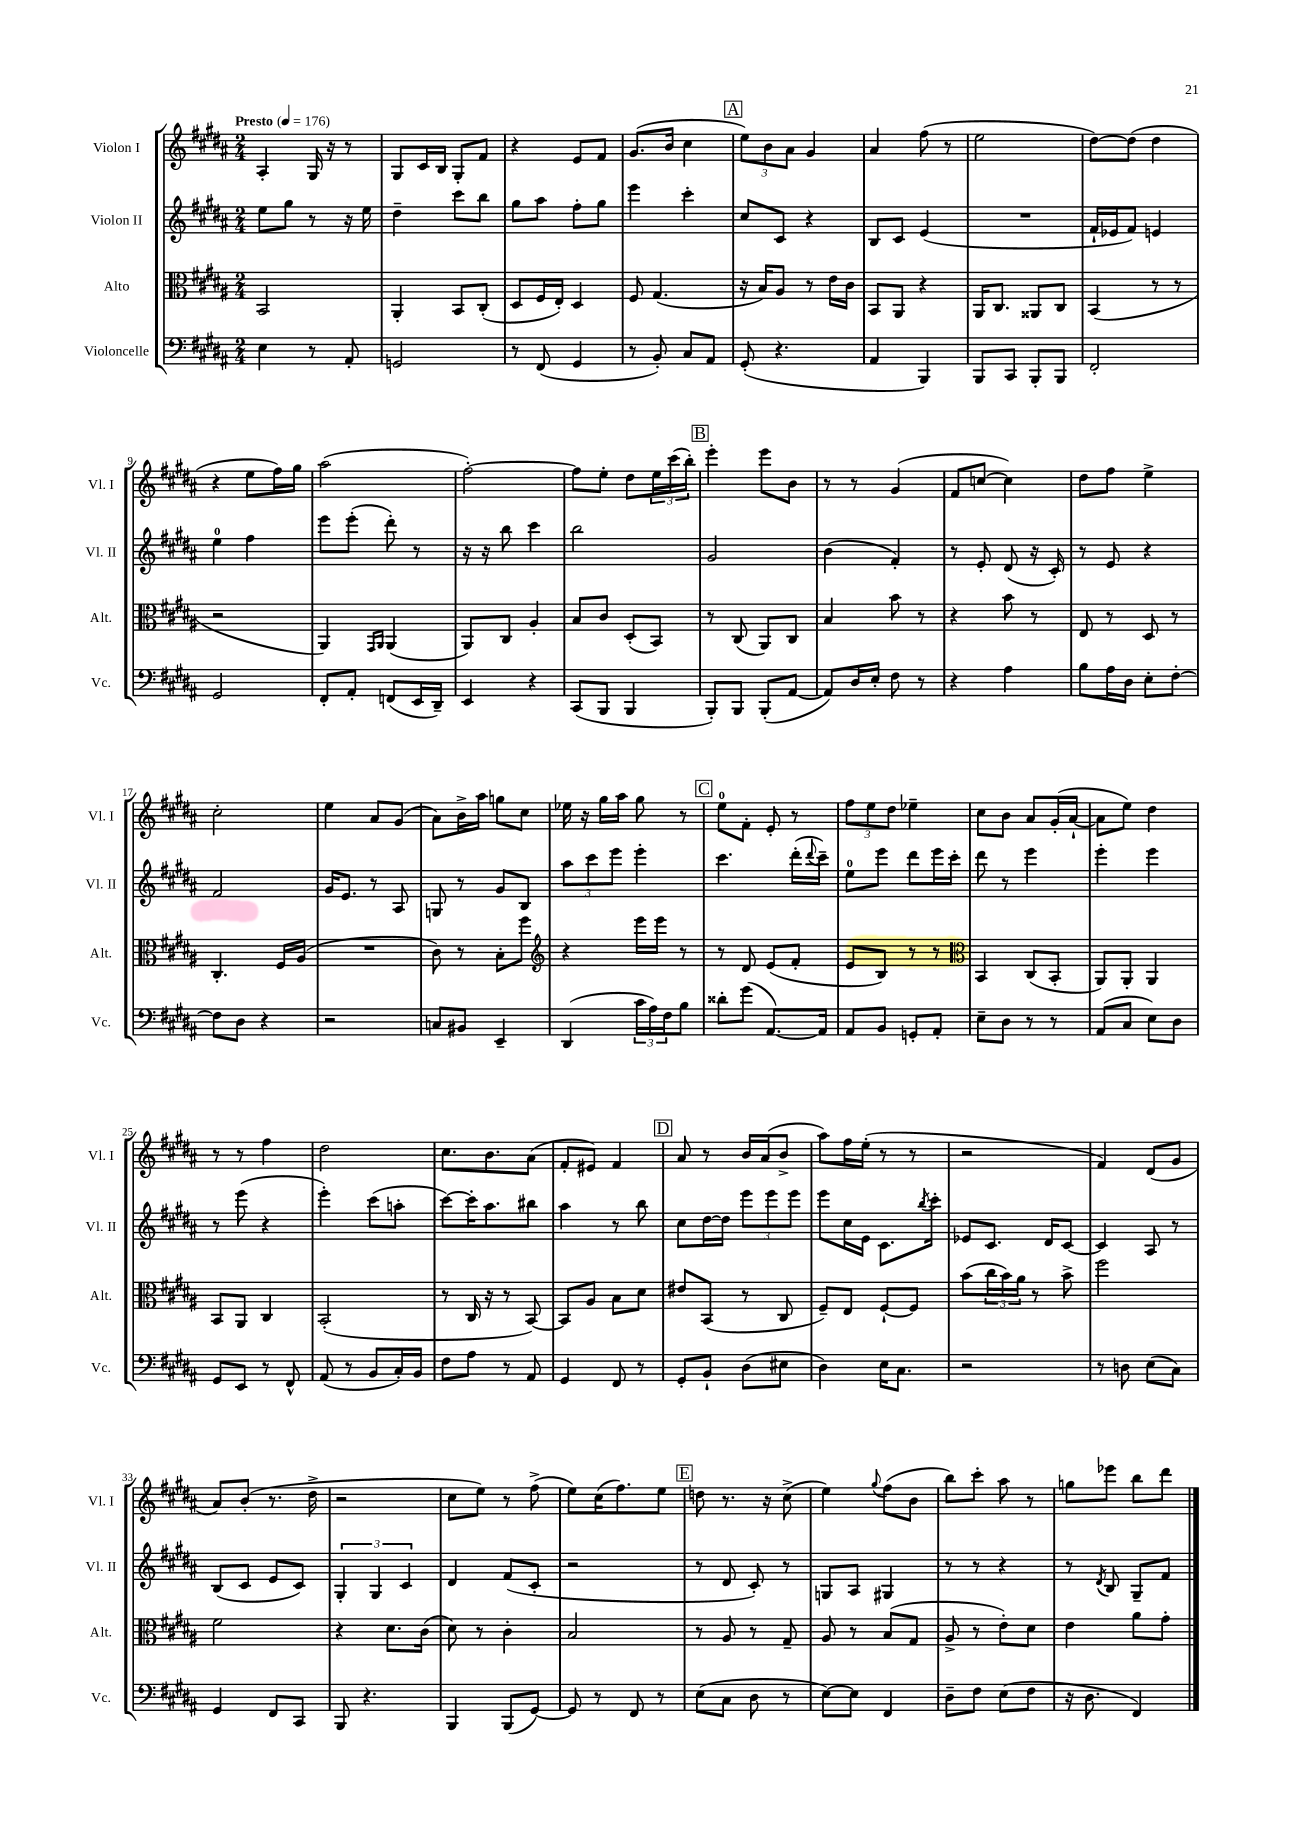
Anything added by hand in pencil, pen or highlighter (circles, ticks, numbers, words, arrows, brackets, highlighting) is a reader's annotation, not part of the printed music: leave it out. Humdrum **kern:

**kern	**kern	**kern	**kern
*staff4	*staff3	*staff2	*staff1
*clefF4	*clefC3	*clefG2	*clefG2
*k[f#c#g#d#a#]	*k[f#c#g#d#a#]	*k[f#c#g#d#a#]	*k[f#c#g#d#a#]
*M2/4	*M2/4	*M2/4	*M2/4
*MM176	*MM176	*MM176	*MM176
4E\	2BB/	8ee\L	4A#'/
.	.	8gg#\J	.
8r	.	8r	16G#/
.	.	.	16r
8AA#'/	.	16r	8r
.	.	16ee\	.
=	=	=	=
2GG/	4AA#'/	4dd#~\	8G#/L
.	.	.	16c#/L
.	.	.	16B/JJ
.	8BB/L	8ccc#\L	8G#'/L
.	(8C#'/J	8bb\J	8f#/J
=	=	=	=
8r	8D#/L	8gg#\L	4r
(8FF#/	16F#/L	8aa#\J	.
.	16E'/JJ)	.	.
4GG#/	4D#/	8ff#'\L	8e/L
.	.	8gg#\J	8f#/J
=	=	=	=
8r	8F#/	4eee\	(8.g#/L
8BB'/)	(4.G#/	.	.
.	.	.	16b/Jk
8C#/L	.	4ccc#'\	4cc#\
8AA#/J	.	.	.
=	=	=	=
(8GG#'/	16r	8cc#/L	12ee\L)
.	16B/LK)	.	.
.	.	.	12b\
4.r	8A#/J	8c#/J	.
.	.	.	12a#\J
.	8r	4r	4g#/
.	16e\LL	.	.
.	16c#\JJ	.	.
=	=	=	=
4AA#/	8BB/L	8B/L	4a#/
.	8AA#/J	8c#/J	.
4BBB/)	4r	(4e/	(8ff#\
.	.	.	8r
=	=	=	=
8BBB/L	16AA#/LK	2r	2ee\
.	8.C#/J	.	.
8CC#/J	.	.	.
8BBB'/L	8AA##/L	.	.
8BBB/J	8C#/J	.	.
=	=	=	=
2FF#'/	(4BB/	16f#`/LL	[8dd#\L)
.	.	16e-/J	.
.	.	8f#/J)	(8dd#\]J
.	8r	4e/	4dd#\
.	8r	.	.
=	=	=	=
2GG#/	2r	4ee\	4r
.	.	4ff#\	8ee\L
.	.	.	16ff#\L)
.	.	.	16gg#\JJ
=	=	=	=
8FF#'/L	4AA#/)	8eee\L	(2aa#\
8AA#'/J	.	(8eee'\J	.
.	16qqGG#/LL	.	.
.	16qqAA#/JJ	.	.
(8FF/L	(4AA#/	8ddd#'\)	.
16EE/L	.	8r	.
16DD#~/JJ)	.	.	.
=	=	=	=
4EE/	8AA#/L)	16r	[2ff#'\)
.	.	16r	.
.	8C#/J	8bb\	.
4r	4A#'/	4ccc#\	.
=	=	=	=
(8CC#/L	8B/L	2bb\	8ff#\]L
8BBB/J	8c#/J	.	8ee'\J
4BBB/	(8D#'/L	.	8dd#\L
.	8BB/J)	.	24ee\L
.	.	.	(24ccc#\
.	.	.	24bb'\JJ)
=	=	=	=
8BBB'/L)	8r	2g#/	4eee'\
8BBB/J	(8C#/	.	.
(8BBB'/L	8AA#/L)	.	8eee\L
[8AA#/J	8C#/J	.	8b\J
=	=	=	=
8AA#/]L)	4B/	(4b\	8r
16D#/L	.	.	8r
16E'/JJ	.	.	.
8F#\	8b\	4f#'/)	(4g#/
8r	8r	.	.
=	=	=	=
4r	4r	8r	8f#/L
.	.	8e'/	[8cc/J
4A#\	8b\	(8d#/	4cc\])
.	8r	16r	.
.	.	16c#'/)	.
=	=	=	=
8B\L	8E/	8r	8dd#\L
16A#\L	8r	8e/	8ff#\J
16D#\JJ	.	.	.
8E'\L	8D#/	4r	4ee^\
[8F#'\J	8r	.	.
=	=	=	=
8F#\]L	4.C#'/	2f#/	2cc#'\
8D#\J	.	.	.
4r	.	.	.
.	16F#/LL	.	.
.	(16A#/JJ	.	.
=	=	=	=
2r	2r	16g#/LK	4ee\
.	.	8.e/J	.
.	.	8r	8a#/L
.	.	8A#/	(8g#/J
=	=	=	=
8C/L	8c#\)	8G/	8a#\L)
8BB#/J	8r	8r	16b^\L
.	.	.	16aa#\JJ
4EE~/	8B'\L	8g#/L	8gg\L
.	8ff#\J	8B/J	8cc#\J
=	=	=	=
*	*clefG2	*	*
(4DD#/	4r	12aa#\L	16ee-\
.	.	.	16r
.	.	12ccc#\	.
.	.	.	16gg#\LL
.	.	12eee\J	.
.	.	.	16aa#\JJ
24c#\LL	16eee\LL	4eee'\	8gg#\
24A#\)	.	.	.
.	16eee\JJ	.	.
24F#\J	.	.	.
8B\J	8r	.	8r
=	=	=	=
8d##'\L	8r	4.ccc#\	8ee\L
(8g#\J	8d#/	.	8f#'\J
[8.AA#/L)	(8e/L	.	8e'/
.	8f#'/J	(16ddd#'\LL	8r
.	.	8qqddd#/	.
16AA#/]Jk	.	16ccc#~\JJ)	.
=	=	=	=
8AA#/L	8e/L	8ee\L	12ff#\L
.	.	.	12ee\
8BB/J	8B/J)	8eee\J	.
.	.	.	12dd#\J
8GG'/L	8r	8ddd#\L	4ee-~\
8AA#'/J	8r	16eee\L	.
.	.	16ccc#'\JJ	.
=	=	=	=
*	*clefC3	*	*
8E~\L	4BB/	8ddd#\	8cc#\L
8D#\J	.	8r	8b\J
8r	(8C#/L	4eee\	8a#/L
8r	8BB'/J	.	(16g#'/L
.	.	.	[16a#`/JJ
=	=	=	=
(8AA#/L	8AA#/L)	4eee'\	8a#\]L
8C#/J	8AA#'/J	.	8ee\J)
8E\L)	4AA#/	4eee\	4dd#\
8D#\J	.	.	.
=	=	=	=
8GG#/L	8BB/L	8r	8r
8EE/J	8AA#/J	(8eee\	8r
8r	4C#/	4r	4ff#\
8FF#^^/	.	.	.
=	=	=	=
(8AA#/	(2BB'/	4eee'\)	2dd#\
8r	.	.	.
8BB/L	.	(8ccc#\L	.
16C#'/L)	.	8aa'\J	.
16BB/JJ	.	.	.
=	=	=	=
8F#\L	8r	[8ccc#\L)	8.cc#\L
8A#\J	16C#/	16ccc#'\]K	.
.	16r	8.aa#\	8.b\
8r	8r	.	.
8AA#/	[8BB/)	8bb#\J	(8a#\J
=	=	=	=
4GG#/	8BB/]L	4aa#\	8f#'/L
.	8A#/J	.	8e#/J)
8FF#/	8B\L	8r	4f#/
8r	8d#\J	8bb\	.
=	=	=	=
8GG#'/L	8e#/L	8cc#\L	8a#/
8BB`/J	(8BB/J	[16dd#\L	8r
.	.	16dd#\]JJ	.
(8D#\L	8r	12eee\L	16b/LL
.	.	.	(16a#/J
.	.	12eee\	.
8E#\J	8C#/	.	8b^/J
.	.	12eee\J	.
=	=	=	=
4D#\)	8F#~/L)	8eee\L	8aa#\L)
.	8E/J	16cc#\L	16ff#\L
.	.	16e\JJ	(16ee'\JJ
16E\LK	[8F#`/L	8.c#\L	8r
8.C#\J	.	.	.
.	8F#/]J	.	8r
.	.	8qbb/	.
.	.	16ccc#'\Jk	.
=	=	=	=
2r	(8b\L	8e-/L	2r
.	24cc#\L	8.c#/J	.
.	24b\)	.	.
.	24a#\JJ	.	.
.	8r	.	.
.	.	16d#/LK	.
.	8b^\	[8c#/J	.
=	=	=	=
8r	2ff#\	4c#/]	4f#/)
8D\	.	.	.
(8E\L	.	8A#/	(8d#/L
8C#\J)	.	8r	8g#/J
=	=	=	=
4GG#/	2f#\	(8B/L	8a#/L)
.	.	8c#/J	(8b'/J
8FF#/L	.	8e/L	8.r
8CC#/J	.	8c#/J)	.
.	.	.	16dd#^\
=	=	=	=
8BBB/	4r	6G#'/	2r
4.r	.	.	.
.	.	6G#/	.
.	8.d#\L	.	.
.	.	6c#/	.
.	(16c#\Jk	.	.
=	=	=	=
4BBB/	8d#\)	4d#/	8cc#\L
.	8r	.	8ee\J)
(8BBB/L	4c#'\	(8f#/L	8r
[8GG#/J)	.	8c#'/J	(8ff#^\
=	=	=	=
8GG#/]	2B/	2r	8ee\L)
8r	.	.	(16cc#\K
.	.	.	8.ff#\)
8FF#/	.	.	.
8r	.	.	8ee\J
=	=	=	=
(8E\L	8r	8r	8dd\
8C#\J	8A#/	8d#/	8.r
8D#\	8r	8c#'/)	.
.	.	.	16r
8r	8G#~/	8r	(8cc#^\
=	=	=	=
[8E\L)	8A#/	8G/L	4ee\)
8E\]J	8r	8A#/J	.
.	.	.	8qqgg#/
4FF#/	(8B/L	4G#/	(8ff#\L
.	8G#/J	.	8b\J
=	=	=	=
8D#~\L	8A#^/	8r	8bb\L)
8F#\J	8r	8r	8ccc#'\J
(8E\L	8e'\L)	4r	8aa#\
8F#\J	8d#\J	.	8r
=	=	=	=
16r	4e\	8r	8gg\L
8.D#\	.	.	.
.	.	8qd#/	.
.	.	8B/	8eee-\J
4FF#/)	8a#\L	8G#~/L	8bb\L
.	8g#'\J	8f#/J	8ddd#\J
==	==	==	==
*-	*-	*-	*-
